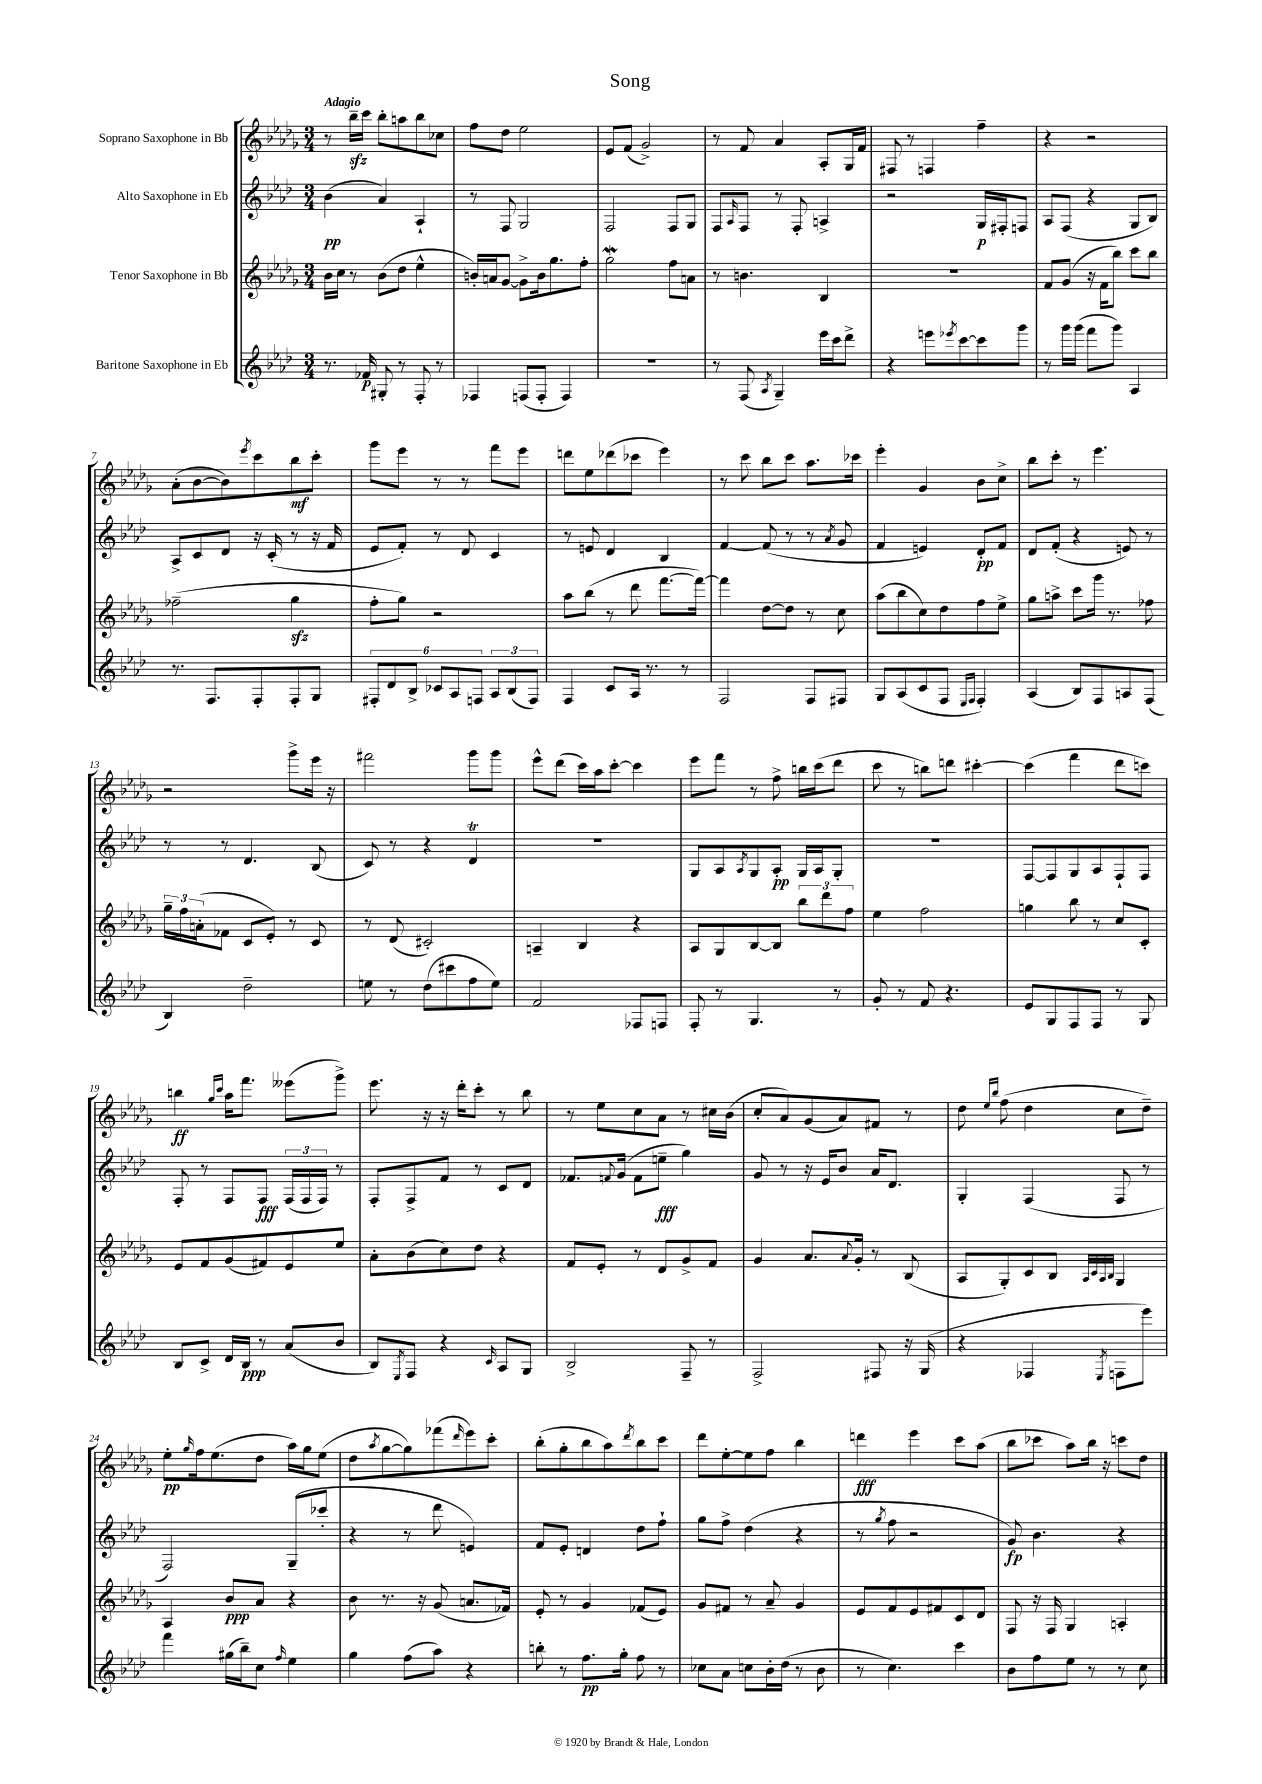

**kern	**kern	**kern	**kern
*staff4	*staff3	*staff2	*staff1
*clefG2	*clefG2	*clefG2	*clefG2
*k[b-e-a-d-]	*k[b-e-a-d-g-]	*k[b-e-a-d-]	*k[b-e-a-d-g-]
*M3/4	*M3/4	*M3/4	*M3/4
8.r	16b-	(4b-	8r
.	16cc	.	.
.	8r	.	16bb-~
16f-	.	.	16ccc
8G#'	(8b-	4a-)	8bb-'
8r	8dd-	.	8aa
8F'	4ee-^^	4A-`	8bb-
8r	.	.	8cc-
=	=	=	=
4F-	16b')	8r	8ff
.	16a	.	.
.	[8g-	8F	8dd-
(8F	8g-^]	2G	2ee-
8F'	16b	.	.
.	8.gg-	.	.
4F)	.	.	.
.	8ff'	.	.
=	=	=	=
2.r	2gg-	2F	8e-
.	.	.	(8f
.	.	.	2g-^)
.	8ff	8F	.
.	8a	8G	.
=	=	=	=
8r	8r	8F	8r
.	.	16qqA-	.
(8F	4.b	8F	8f
8qA-	.	.	.
4G~)	.	8r	4a-
.	.	8F'	.
16eee-	4B-	4A^	8A-'
16ccc	.	.	.
8ddd-^	.	.	16G-
.	.	.	16f
=	=	=	=
4r	2.r	2r	8F#
.	.	.	8r
8eee	.	.	4F
8qeee-	.	.	.
[8ccc	.	.	.
8ccc]	.	16G	4ff~
.	.	16F#'	.
8ggg	.	8F	.
=	=	=	=
8r	8f	8A-	4r
16ggg	(8g-	(8F	.
(16ggg	.	.	.
8fff	16r	4r	2r
.	16f	.	.
8ggg)	8bb-)	.	.
4A-	8ccc	8G	.
.	8bb-	8B-)	.
=	=	=	=
8.r	(2ff-~	8A-^	(8a-'
.	.	8c	[8b-
8.F	.	.	.
.	.	8d-	8b-])
.	.	.	8qeee-
8F'	.	16r	8ccc
.	.	(16c'	.
8F'	4gg-	8r	8bb-
8G	.	16r	8ccc'
.	.	16f	.
=	=	=	=
12F#'	8ff'	8e-	8ggg-
12d-	.	.	.
.	8gg-)	8f')	8eee-
12B-^	.	.	.
12c-	2r	8r	8r
12A-	.	.	.
.	.	8d-	8r
12F	.	.	.
12A-	.	4c	8fff
(12B-	.	.	.
.	.	.	8eee-
12F)	.	.	.
=	=	=	=
4F	8aa-	8r	8ddd
.	(8bb-	8e	8ee-
8c	8r	4d-	(8ddd-
16A-	8ddd-	.	8ccc-
8.r	.	.	.
.	[8.fff	4B-	4eee-)
8r	.	.	.
.	16fff_)	.	.
=	=	=	=
2F	4fff]	[4f	8r
.	.	.	8ccc
.	[8dd-	(8f]	8bb-
.	8dd-]	8r	8ccc
8F	8r	8r	8.aa-
.	.	8qa-	.
8F#	8cc	8g	.
.	.	.	16ccc-
=	=	=	=
8G	(8aa-	4f	4eee-'
(8A-	8bb-	.	.
8c	8cc)	4e)	4g-
8F	8dd-	.	.
16qqE-	.	.	.
16qqF	.	.	.
4F')	8ff	8d-'	8b-
.	8ee-^	8f	8cc^
=	=	=	=
(4A-	8gg-	8d-	8bb-
.	8aa^	(8f'	8ccc'
8B-)	8ccc	4r	8r
8F	16ggg-	.	4.eee-
.	8.r	.	.
8A	.	8e)	.
(8F	8ff-	8r	.
=	=	=	=
4B-)	24gg-~	8r	2r
.	24ff	.	.
.	(24a'	.	.
.	8f-	8r	.
2dd-~	8c	4.d-	.
.	8e-')	.	.
.	8r	.	8ggg-^
.	8c	(8B-	16eee-
.	.	.	16r
=	=	=	=
8ee	8r	8c)	2fff#
8r	(8d-	8r	.
(8dd-	2c#')	4r	.
8ccc#	.	.	.
8ff	.	4d-	8ggg-
8ee)	.	.	8ggg-
=	=	=	=
2f	4A~	2.r	8eee-^^
.	.	.	(8ddd-
.	4B-	.	16ccc)
.	.	.	16aa-
.	.	.	[8ccc'
8F-	4r	.	4ccc]
8F	.	.	.
=	=	=	=
8F'	8A-	8G	8eee-
8r	8G-	8A-	8fff
.	.	8qA-	.
4.G	[8B-	8G	8r
.	8B-]	8A-'	8ff^
.	12bb-	16G	16bb
.	.	16A-	(16ccc
.	12ddd-	.	.
8r	.	8G'	8ddd-
.	12ff	.	.
=	=	=	=
8g'	4ee-	2.r	8ccc
8r	.	.	8r
8f	2ff	.	8bb)
4.r	.	.	8ddd
.	.	.	[4ccc#'
=	=	=	=
8e-	4gg	[8F	(4ccc#]
8G	.	8F]	.
8F	8bb-	8G	4fff
8F	8r	8A-	.
8r	8cc	8F`	8ddd-
8G	8c'	8F	8ccc)
=	=	=	=
8B-	8e-	8F'	4bb
8c^	8f	8r	.
.	.	.	16qqgg-
.	.	.	16qqccc
16d-	(8g-	8F	16aa-
16B-	.	.	8.fff
8r	8f#)	8F	.
(8a-	8e-	(24F	(8eee--
.	.	24F	.
.	.	24F)	.
8b-	8ee-	8r	8ggg-^)
=	=	=	=
8B-)	8a-'	8F'	8.eee-
8qE-	.	.	.
8F	(8b-	8F^	.
.	.	.	16r
4r	8cc)	8f	16r
.	.	.	16ddd-'
.	8dd-	8r	8ccc'
16qqc	.	.	.
8A-	4r	8c	8r
8G	.	8d-	8bb-
=	=	=	=
2B-^	8f	8.f-	8r
.	8e-'	.	8ee-
.	.	8qqf	.
.	.	(16g	.
.	8r	8f	8cc
.	8d-	8ee~	8a-
8F~	8g-^	4gg)	8r
8r	8f	.	16cc#
.	.	.	(16b-
=	=	=	=
2F^	4g-	8g	8cc'
.	.	8r	8a-)
.	8.a-	16r	(8g-
.	.	16e-	.
.	.	8b-	8a-)
.	8qqa-	.	.
.	16g-'	.	.
8F#	8r	16a-	8f#
.	.	8.d-	.
16r	(8B-	.	8r
(16G	.	.	.
=	=	=	=
4r	8A-	4G'	8dd-
.	.	.	16qqee-
.	.	.	16qqbb-
.	8G-')	.	(8ff
4F-	8c	(4F	4dd-
.	8B-	.	.
.	32qqA-	.	.
.	32qqc	.	.
.	32qqA-	.	.
8qE-	32qqB-	.	.
8F	4G-	8F	8cc
8eee-)	.	8r	8dd-~)
=	=	=	=
4fff	4A-	2F)	8ee-'
.	.	.	16qqgg-
.	.	.	16ff
.	.	.	(8.ee-
(16gg#	8b-	.	.
16bb-~)	.	.	.
8cc	8a-	.	8dd-
16qqff	.	.	.
4ee-	4r	(8G~	16aa-)
.	.	.	16gg-
.	.	8ccc-'	(8ee-
=	=	=	=
4gg	8b-	4r	8dd-
.	.	.	8qaa-
.	8.r	.	[8gg-
(8ff	.	8r	8gg-])
.	16r	.	.
8aa-)	(8g-	8ddd-	(8fff-
.	.	.	16qqddd-
4r	8.a	4e)	8eee-)
.	.	.	8ccc'
.	16f-)	.	.
=	=	=	=
8bb'	8e-'	8f	(8bb-'
8r	8r	8e-'	8gg-'
8.ff	4g-	4d	8bb-
.	.	.	8aa-)
16gg'	.	.	.
.	.	.	8qddd-
8ff	(8f-	8dd-	8bb-
8r	8e-)	8ff`	8ccc
=	=	=	=
8cc-	8g-	8gg	8ddd-
8a-	8f#	8ff^	[8ee-'
8cc	8r	(4dd-	8ee-]
16b-'	8a-~	.	8ff
(16dd-	.	.	.
8r	4g-	4r	4bb-
8b-	.	.	.
=	=	=	=
8r	8e-	8r	4ddd
.	.	8qgg	.
4.cc)	8f	8ff	.
.	8e-	2r	4eee-
.	8f#	.	.
4ccc	8c	.	8ccc
.	8d-	.	(8aa-
=	=	=	=
8b-	8F	8g)	8bb-
8ff	16r	4.b-	8ccc-
.	16F	.	.
8ee-	4G-	.	8aa-)
8r	.	.	16bb-
.	.	.	16r
8r	4A'	4r	8ccc
8cc	.	.	8dd-
==	==	==	==
*-	*-	*-	*-
